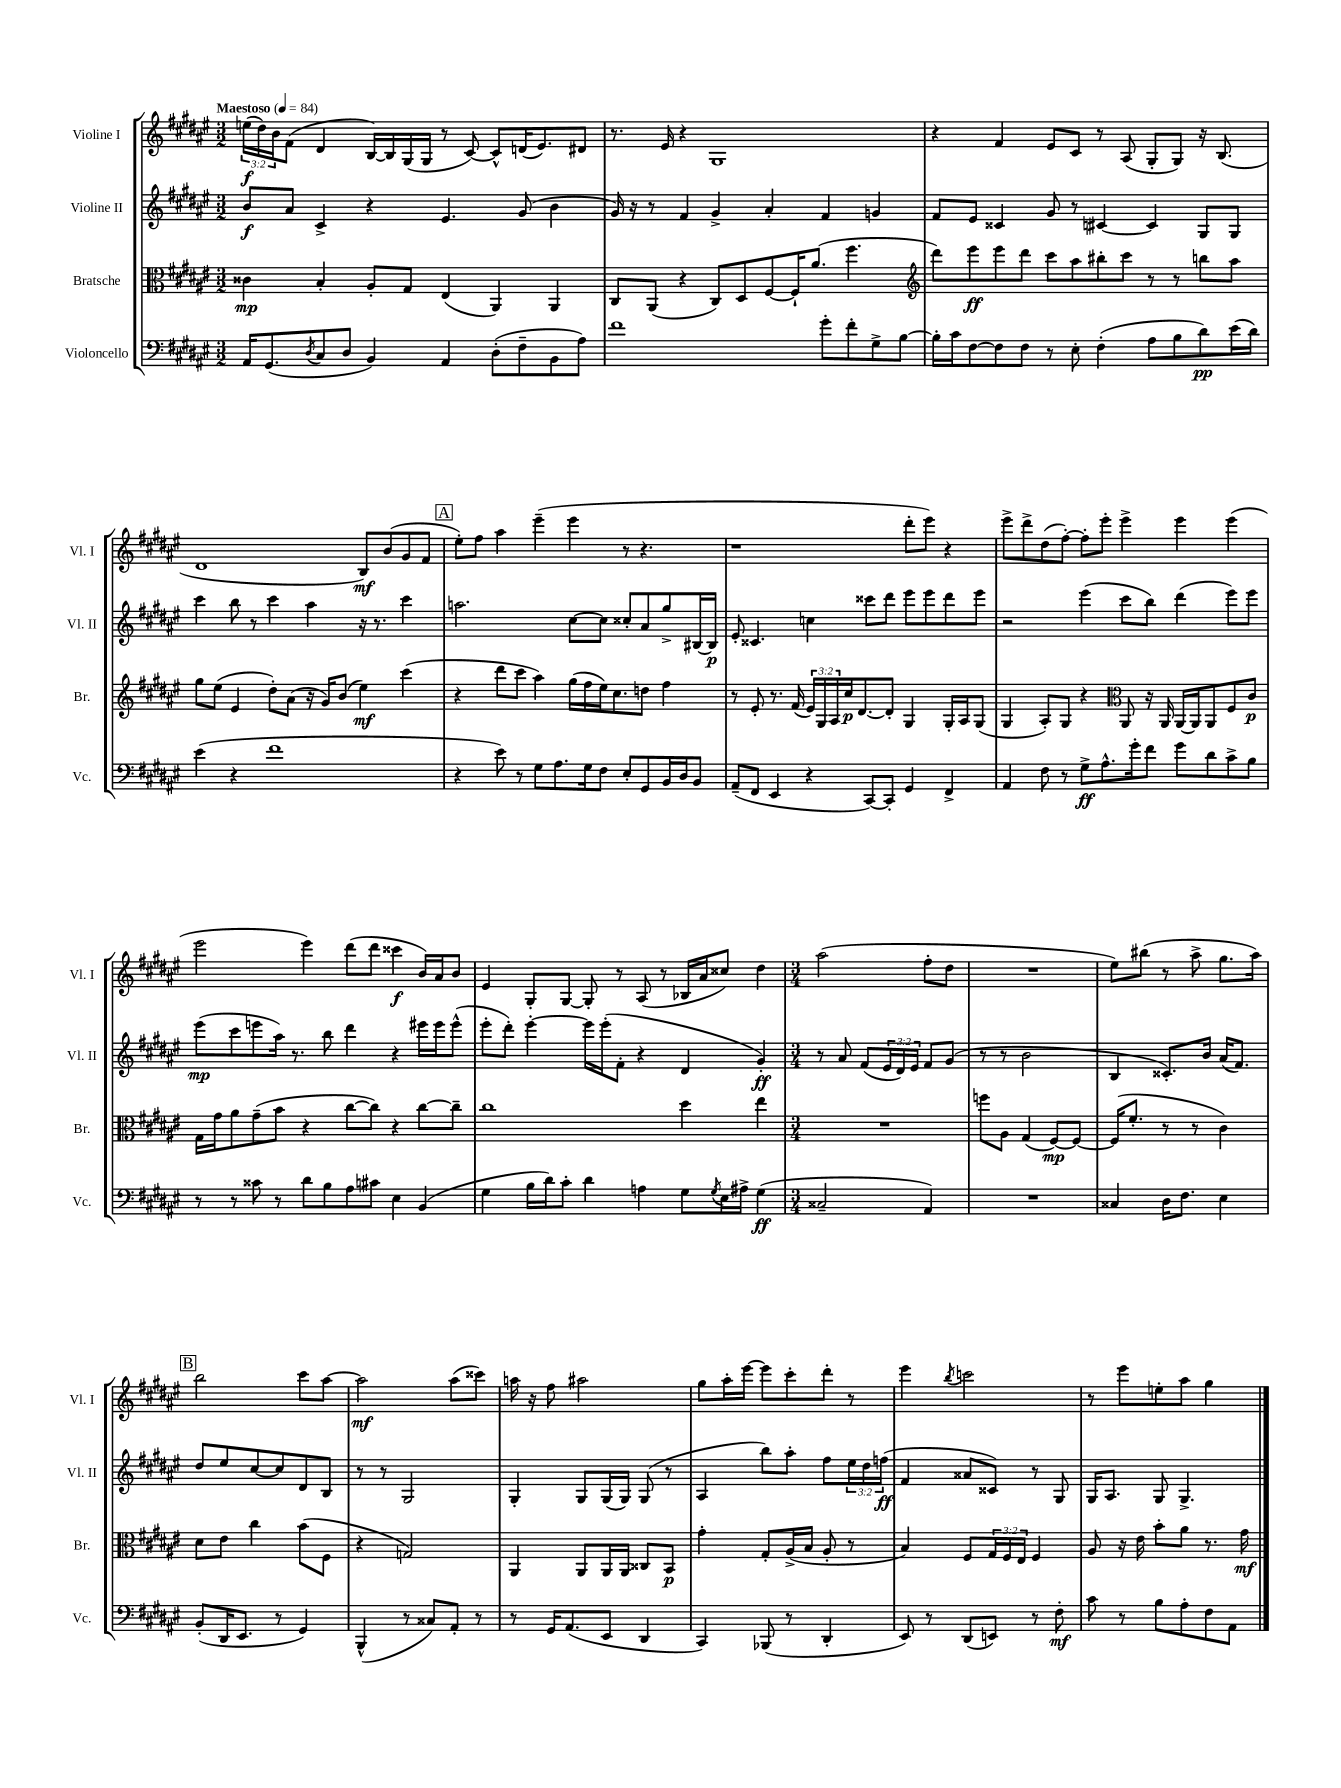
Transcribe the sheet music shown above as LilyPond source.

<<
\new StaffGroup <<
\new Staff = "s0" \with { instrumentName = "Violine I" shortInstrumentName = "Vl. I" } {
    \clef treble \key fis \major \numericTimeSignature \time 3/2 \override Staff.TupletNumber.text = #tuplet-number::calc-fraction-text \tempo "Maestoso" 4 = 84
    \tuplet 3/2 { e''16\f( dis''16) b'16 } fis'8( dis'4 b16~) b16 gis16( gis16 r8 cis'8~) cis'8-^ d'16( eis'8.) dis'8 |
    r8. eis'16 r4 gis1 |
    r4 fis'4 eis'8 cis'8 r8 ais8( gis8-. gis8) r16 b8.( |
    dis'1 b8\mf) b'8( gis'8 fis'8 |
    \mark \markup { \box "A" } eis''8-.) fis''8 ais''4 eis'''4--( eis'''4 r8 r4. |
    r1 dis'''8-. eis'''8) r4 |
    eis'''8-> dis'''8-> dis''8( fis''8~-.) fis''8-. eis'''8-. eis'''4-> eis'''4 eis'''4( |
    eis'''2 eis'''4) dis'''8( dis'''8 cisis'''4\f b'16) ais'16 b'8 |
    eis'4 gis8-. gis8~ gis8-. r8 ais8( r8 bes16 ais'16 cisis''8) dis''4 |
    \numericTimeSignature \time 3/4 ais''2( fis''8-. dis''8 |
    R2. |
    eis''8) bis''8( r8 ais''8-> gis''8. ais''16) |
    \mark \markup { \box "B" } b''2 cis'''8 ais''8~ |
    ais''2\mf ais''8( cisis'''8) |
    a''16 r16 fis''8 ais''2 |
    gis''8 ais''16-. eis'''16~ eis'''8 cis'''8-. dis'''8-. r8 |
    eis'''4 \acciaccatura { b''8 } c'''2 |
    r8 eis'''8 e''8-. ais''8 gis''4 \bar "|." |
}
\new Staff = "s1" \with { instrumentName = "Violine II" shortInstrumentName = "Vl. II" } {
    \clef treble \key fis \major \numericTimeSignature \time 3/2 \override Staff.TupletNumber.text = #tuplet-number::calc-fraction-text
    b'8\f ais'8 cis'4-> r4 eis'4. gis'8( b'4 |
    gis'16) r16 r8 fis'4 gis'4-> ais'4-. fis'4 g'4 |
    fis'8 eis'8 cisis'4 gis'8 r8 cis'4~ cis'4 gis8 gis8 |
    cis'''4 b''8 r8 cis'''4 ais''4 r16 r8. cis'''4 |
    \mark \markup { \box "A" } a''2. cis''8~ cis''8 cisis''8-. ais'8 gis''8-> bis16~ bis16\p |
    eis'8-. cisis'4. c''4 cisis'''8 dis'''8 eis'''8 eis'''8 dis'''8 eis'''8 |
    r2 eis'''4( cis'''8 b''8) dis'''4( eis'''8) eis'''8 |
    eis'''8\mp( cis'''8 e'''8 ais''16) r8. b''8 dis'''4 r4 eis'''16 eis'''16 eis'''8-^( |
    eis'''8-. dis'''8-.) eis'''4~-. eis'''16 eis'''16-.( fis'8-. r4 dis'4 gis'4-.\ff) |
    \numericTimeSignature \time 3/4 r8 ais'8 fis'8( \tuplet 3/2 { eis'16 dis'16) eis'16 } fis'8 gis'8( |
    r8 r8 b'2 |
    b4 cisis'8.-.) b'16 ais'16( fis'8.) |
    \mark \markup { \box "B" } dis''8 eis''8 cis''8~ cis''8 dis'8 b8 |
    r8 r8 gis2 |
    gis4-. gis8 gis16( gis16) gis8( r8 |
    ais4 b''8) ais''8-. fis''8 \tuplet 3/2 { eis''16 dis''16 f''16\ff( } |
    fis'4 aisis'8 cisis'8) r8 gis8 |
    gis16 ais8. gis8 gis4.-> \bar "|." |
}
\new Staff = "s2" \with { instrumentName = "Bratsche" shortInstrumentName = "Br." } {
    \clef alto \key fis \major \numericTimeSignature \time 3/2 \override Staff.TupletNumber.text = #tuplet-number::calc-fraction-text
    cisis'4\mp b4-. ais8-. gis8 eis4( ais,4) ais,4 |
    cis8 ais,8( r4 cis8) dis8 fis8~ fis16-! ais'8.( fis''4. |
    \clef treble dis'''8) eis'''8\ff eis'''8 dis'''8 cis'''8 ais''8 bis''8-. cis'''8 r8 r8 b''8 ais''8 |
    gis''8 eis''8( eis'4 dis''8-.) ais'8( r16 gis'16) b'8( eis''4\mf) cis'''4( |
    \mark \markup { \box "A" } r4 dis'''8 cis'''8 ais''4) gis''16( fis''16 eis''16) cis''8. d''8 fis''4 |
    r8 eis'8-. r8. fis'16( \tuplet 3/2 { eis'16) gis16 ais16 } cis''16\p dis'8.~ dis'8-. gis4 gis16-. ais16 gis8( |
    gis4 ais8-.) gis8 r4 \clef alto ais,8 r16 ais,16 ais,16~ ais,16 ais,8 fis8 cis'8\p |
    gis16 gis'16 ais'8 gis'8--( b'8 r4 cis''8~ cis''8) r4 cis''8~ cis''8-- |
    cis''1 dis''4 eis''4 |
    \numericTimeSignature \time 3/4 R2. |
    f''8 ais8 gis4( fis8~\mp) fis8~ |
    fis16( fis'8.-. r8 r8 cis'4) |
    \mark \markup { \box "B" } dis'8 eis'8 cis''4 b'8( fis8 |
    r4 g2) |
    ais,4 ais,8 ais,16 ais,16 cisis8 b,8\p |
    gis'4-. gis8-. ais16->( b16 ais8-. r8 |
    b4) fis8 \tuplet 3/2 { gis16 fis16 eis16 } fis4 |
    ais8 r16 eis'16 b'8-. ais'8 r8. gis'16\mf \bar "|." |
}
\new Staff = "s3" \with { instrumentName = "Violoncello" shortInstrumentName = "Vc." } {
    \clef bass \key fis \major \numericTimeSignature \time 3/2
    ais,16 gis,8.( \acciaccatura { dis8 } cis8 dis8 b,4) ais,4 dis8-.( fis8-- b,8 ais8) |
    fis'1 gis'8-. fis'8-. gis8-> b8~ |
    b16-. cis'16 fis8~ fis8 fis8 r8 eis8-. fis4-.( ais8 b8 dis'8\pp) eis'16( dis'16) |
    eis'4( r4 fis'1 |
    \mark \markup { \box "A" } r4 eis'8) r8 gis8 ais8. gis16 fis8 eis8-. gis,8 b,16 dis16 b,8 |
    ais,8--( fis,8 eis,4 r4 cis,8~) cis,8-. gis,4 fis,4-> |
    ais,4 fis8 r8 gis8->\ff ais8.-^ gis'16-. fis'8 gis'8 dis'8 cis'8-> b8 |
    r8 r8 cisis'8 r8 dis'8 b8 ais8 cis'8 eis4 b,4( |
    gis4 b16 dis'16) cis'8-. dis'4 a4 gis8 \acciaccatura { gis8 } eis16 ais16-> gis4\ff( |
    \numericTimeSignature \time 3/4 cisis2-- ais,4) |
    R2. |
    cisis4 dis16 fis8. eis4 |
    \mark \markup { \box "B" } b,8-.( dis,16 eis,8. r8 gis,4) |
    b,,4-^( r8 cisis8) ais,8-. r8 |
    r8 gis,16 ais,8.( eis,8 dis,4 |
    cis,4) bes,,8( r8 dis,4-. |
    eis,8) r8 dis,8( e,8) r8 fis8-.\mf |
    cis'8 r8 b8 ais8-. fis8 ais,8 \bar "|." |
}
>>
>>
\layout { \context { \Score \remove "Bar_number_engraver" } }
